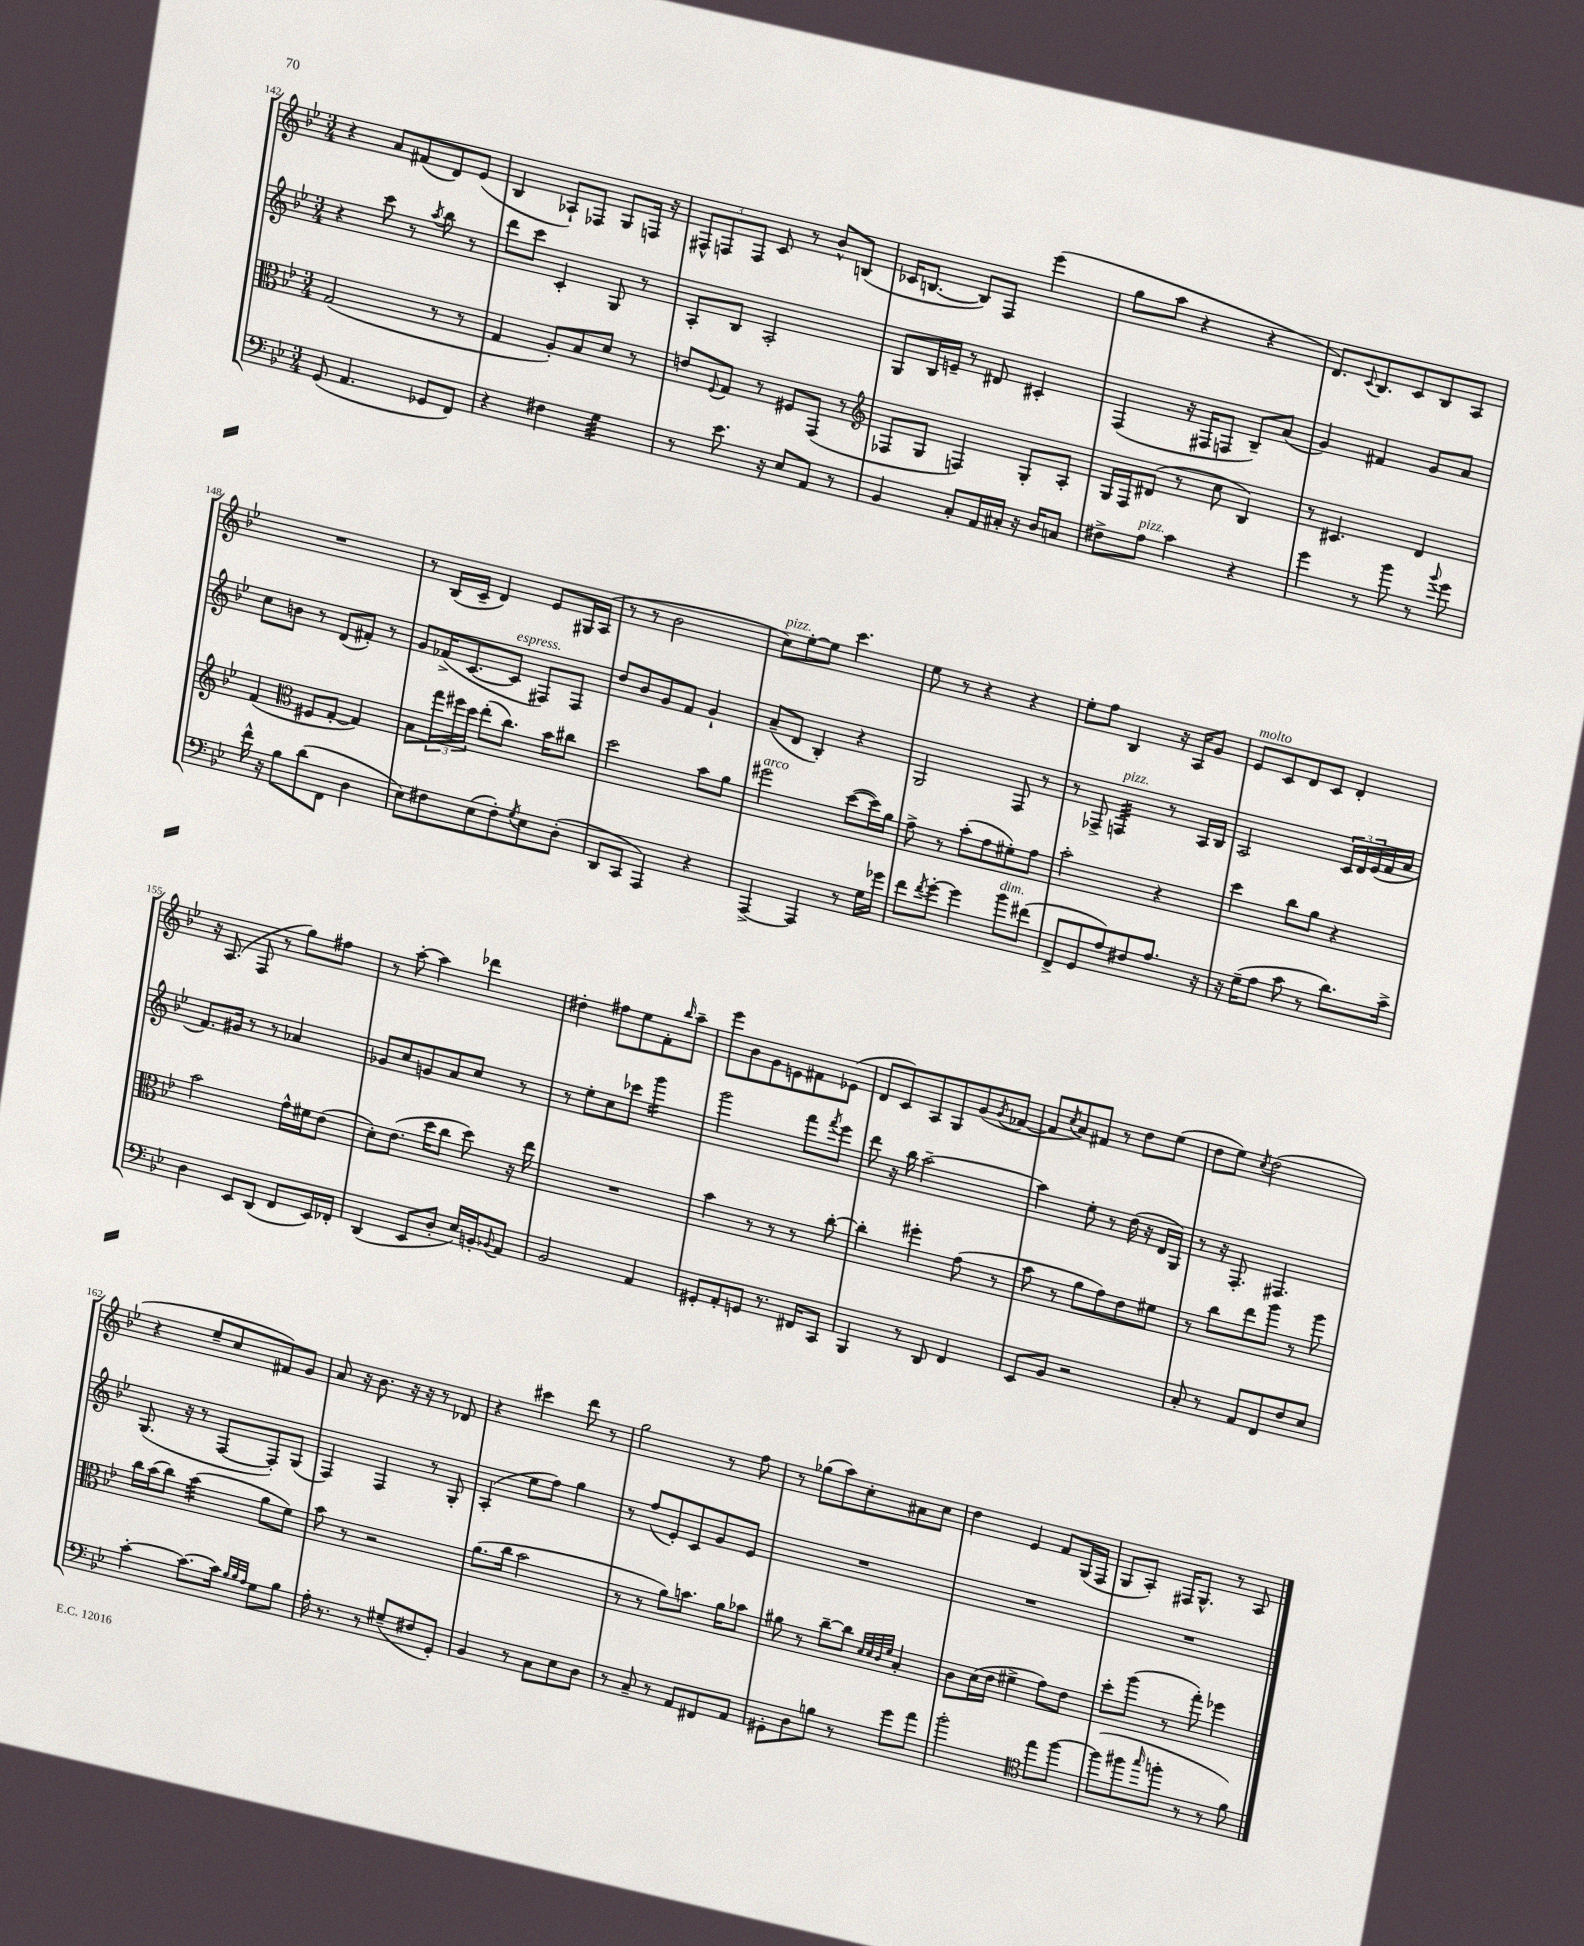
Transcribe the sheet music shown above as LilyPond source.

<<
\new StaffGroup <<
\new Staff = "s0" {
    \clef treble \key bes \major \numericTimeSignature \time 3/4
    r4 a'8 fis'8( d'8) ees'8( |
    bes4 aes8-!) fes8 g8 f16 r16 |
    \tuplet 3/2 { fis8-^ f8 f8 } c'8 r8 bes'8-^ b8( |
    ces'16 b8.~ b8) f8 ees'''4( |
    g''8 a''8 r4 r4 |
    d'8.) \appoggiatura { c'8 } bes8. c'8 bes8 a8 |
    R2. |
    r8 bes16( c'16-- d'4) ees'8 gis16 a16( |
    r8 r8 bes'2 |
    c''8^\markup { \italic "pizz." }) ees''8~-. ees''8 c'''4. |
    ees''8 r8 r4 r4 |
    ees''8-. f''8 bes4 r16 a16 g'8 |
    ees'8^\markup { \italic "molto" } c'8 d'8 c'8 d'4-. |
    r16 a8.( f8 r8 g''8) fis''8 |
    r8 a''8~-. a''4 des'''4 |
    dis''4-. fis''8 ees''8 f'8-. \grace { bes''16 } a''8-- |
    ees'''8 bes'8 g'8 e'8 fis'8 ees'8( |
    d'8 c'8) a8 g8 g'8( \acciaccatura { g'8 } fes'8~ |
    fes'8 \acciaccatura { c''8 } a'8) fis'8 r8 d''8 ees''8( |
    d''8 ees''8) \acciaccatura { c''8 } d''2( |
    r4 ees''8-- c''8 fis'8) g'8 |
    a'8 r16 bes'8. r16 r16 r8 des'8 |
    r4 cis'''4 d'''8 r8 |
    g''2 r8 f''8 |
    r8 ges''8( a''8) c''8-. ais'8 c''8 |
    d''4 ees'4 f'8 g16( f16 |
    g8 a8-.) fis16 g8.-^ r8 a8 \bar "|." |
}
\new Staff = "s1" {
    \clef treble \key bes \major \numericTimeSignature \time 3/4
    r4 c'''8 r8 \acciaccatura { a''8 } bes''8 r8 |
    d'''8 c'''8 c'4-. g8 r8 |
    a8-. bes8 a2-. |
    g8 bes16 e'16-- r8 dis'8 cis'4-. |
    f4( r16 fis16 f8 bes8--) a'8( |
    g'4) fis'4 g'8 a'8 |
    c''8 b'8 r8 d'8( fis'8-.) r8 |
    g'8 fes'16->( c'8.~ c'8^\markup { \italic "espress." } fis8) fis8 |
    d''8 bes'8 g'8 f'8 g'4-! |
    a'8--( d'8 bes4-.) r4 |
    g2 f8 r8 |
    r8 fes8-> f4:32^\markup { \italic "pizz." } r8 a16 bes16 |
    a2 \tuplet 3/2 { c'16 d'16 ees'16( } f'16 a'16 |
    f'8.) gis'16 r8 r8 aes'4 |
    ges'8 c''8 g'8 a'8 c''8 r8 |
    r8 ees''8-. c''8 ces'''8 g'''4:16 |
    g'''2 f'''8 \acciaccatura { f'''8 } ees'''8 |
    d'''8 r16 bes''16 a''2~-- |
    a''4 ees''8-. r8 d''16( r16 d'16 g16) |
    r8 r16 f8.-. fis4. |
    g8.( r16 r8 f8~ f8-.) g8( |
    f4) f4 r8 g8-. |
    a4-.( ees''8 f''8) g''4 |
    r8 f''8( ees'8-.) c'8 g'8 ees'8 |
    R2. |
    R2. |
    R2. \bar "|." |
}
\new Staff = "s2" {
    \clef alto \key bes \major \numericTimeSignature \time 3/4
    g2( r8 r8 |
    g4 a8-.) bes8 d'8 r8 |
    e'8 \appoggiatura { f8 } g8 r8 fis8 g,8( r8 |
    \clef treble fes8 g8 f4) g8-. a8-. |
    g16 f16 dis'8( r8 c''8 bes4) |
    r8 cis'4. d'4 |
    f'4( \clef alto fis8 g8~-. g4) |
    bes8 \tuplet 3/2 { g''16 fis''16 d''16 } ees''8-.( c''8.) bes'16 cis''8 |
    d''2 bes'8 a'8 |
    fis''2^\markup { \italic "arco" } d''8~( d''16) a'16 |
    g'8-> r8 bes'8-.( g'8 fis'8-.) g'8 |
    bes'2-. r4 |
    d''4 c''8 a'8 r4 |
    bes'2 g'16-^ fis'16 ees'8( |
    d'8-.) ees'8.( d''16 c''8 d''8) r16 ees''16 |
    R2. |
    bes'4 r8 r8 r8 c''8~-. |
    c''4-. fis''4-. g'8( r8 |
    bes'8 r8 a'8 g'8) ees'8 fis'8 |
    r8 c''8 ees''8 a''8 r8 a''8 |
    c''16 bes'16( c''8) bes'4:32( a'8 f'8) |
    bes'8 r8 r2 |
    a'8.( c''16 bes'2 |
    r8 r8 a'8) b'8. a'16 bes'8 |
    ais'8 r8 c''8~-- c''8 \grace { d'32 d'32 c'32 f'32 } bes4-. |
    c'8 d'16( ees'16 fis'4-> g'8) ees'8 |
    d''8-. a''8( r8 g''8-.) fes''4 \bar "|." |
}
\new Staff = "s3" {
    \clef bass \key bes \major \numericTimeSignature \time 3/4
    g,8( a,4. ges,8 f,8) |
    r4 fis4 g4:32 |
    r8 ees'8. r16 ees8 a,8 r8 |
    bes,4 c8-. a,16 cis16-. r16 d16 c8 |
    fis8-> a8^\markup { \italic "pizz." } c'4 r4 |
    g'4 r8 bes'8 r8 \appoggiatura { bes'8 } g'8 |
    f'16-^ r16 bes8 d'8( f,8 d4 |
    ees8) fis8 ees8( fis8-.) \acciaccatura { g8 } ees8 d8-.( |
    d,8 c,8 a,,4) r4 |
    a,,4~-> a,,4 r8 g16 ges'16 |
    f'8 \acciaccatura { f'8 } g'8~-. g'4 bes'8^\markup { \italic "dim." } fis'8( |
    f,8-> g,8 a8) fis8 a8. r16 |
    r16 g16--( a8 c'8 r8 d'8.) c'16-> |
    d4 ees,8 d,8( f,8 ees,16) fes,16-. |
    d,4( ees,8 d8-. ees16) b,16-. \appoggiatura { bes,8 } a,8 |
    bes,2 a,4 |
    gis,8-. a,8-. g,8 r8. fis,16 c,8 |
    bes,,4 r8 d,8 f,4 |
    ees,8 bes,8 r2 |
    c8-. r8 a,8 f,8 f8 ees8 |
    c'4~-. c'8.~ c'16 \grace { bes32 bes32 a32 } g8 bes8 |
    a16-. r8. r8 gis8--( fis8 g,8-.) |
    bes,4 r8 c8 ees8 d8 |
    r8 c8-- r8 a,8 fis,8 a,8 |
    gis,8-. d8 b8 r8 g'8 a'8 |
    bes'2-. \clef tenor ees''8 f''8~ |
    f''8( fis''8 \grace { g''16 } f''8-. r8 r8 f'8) \bar "|." |
}
>>
>>
\layout { \context { \Score currentBarNumber = #142 } }
